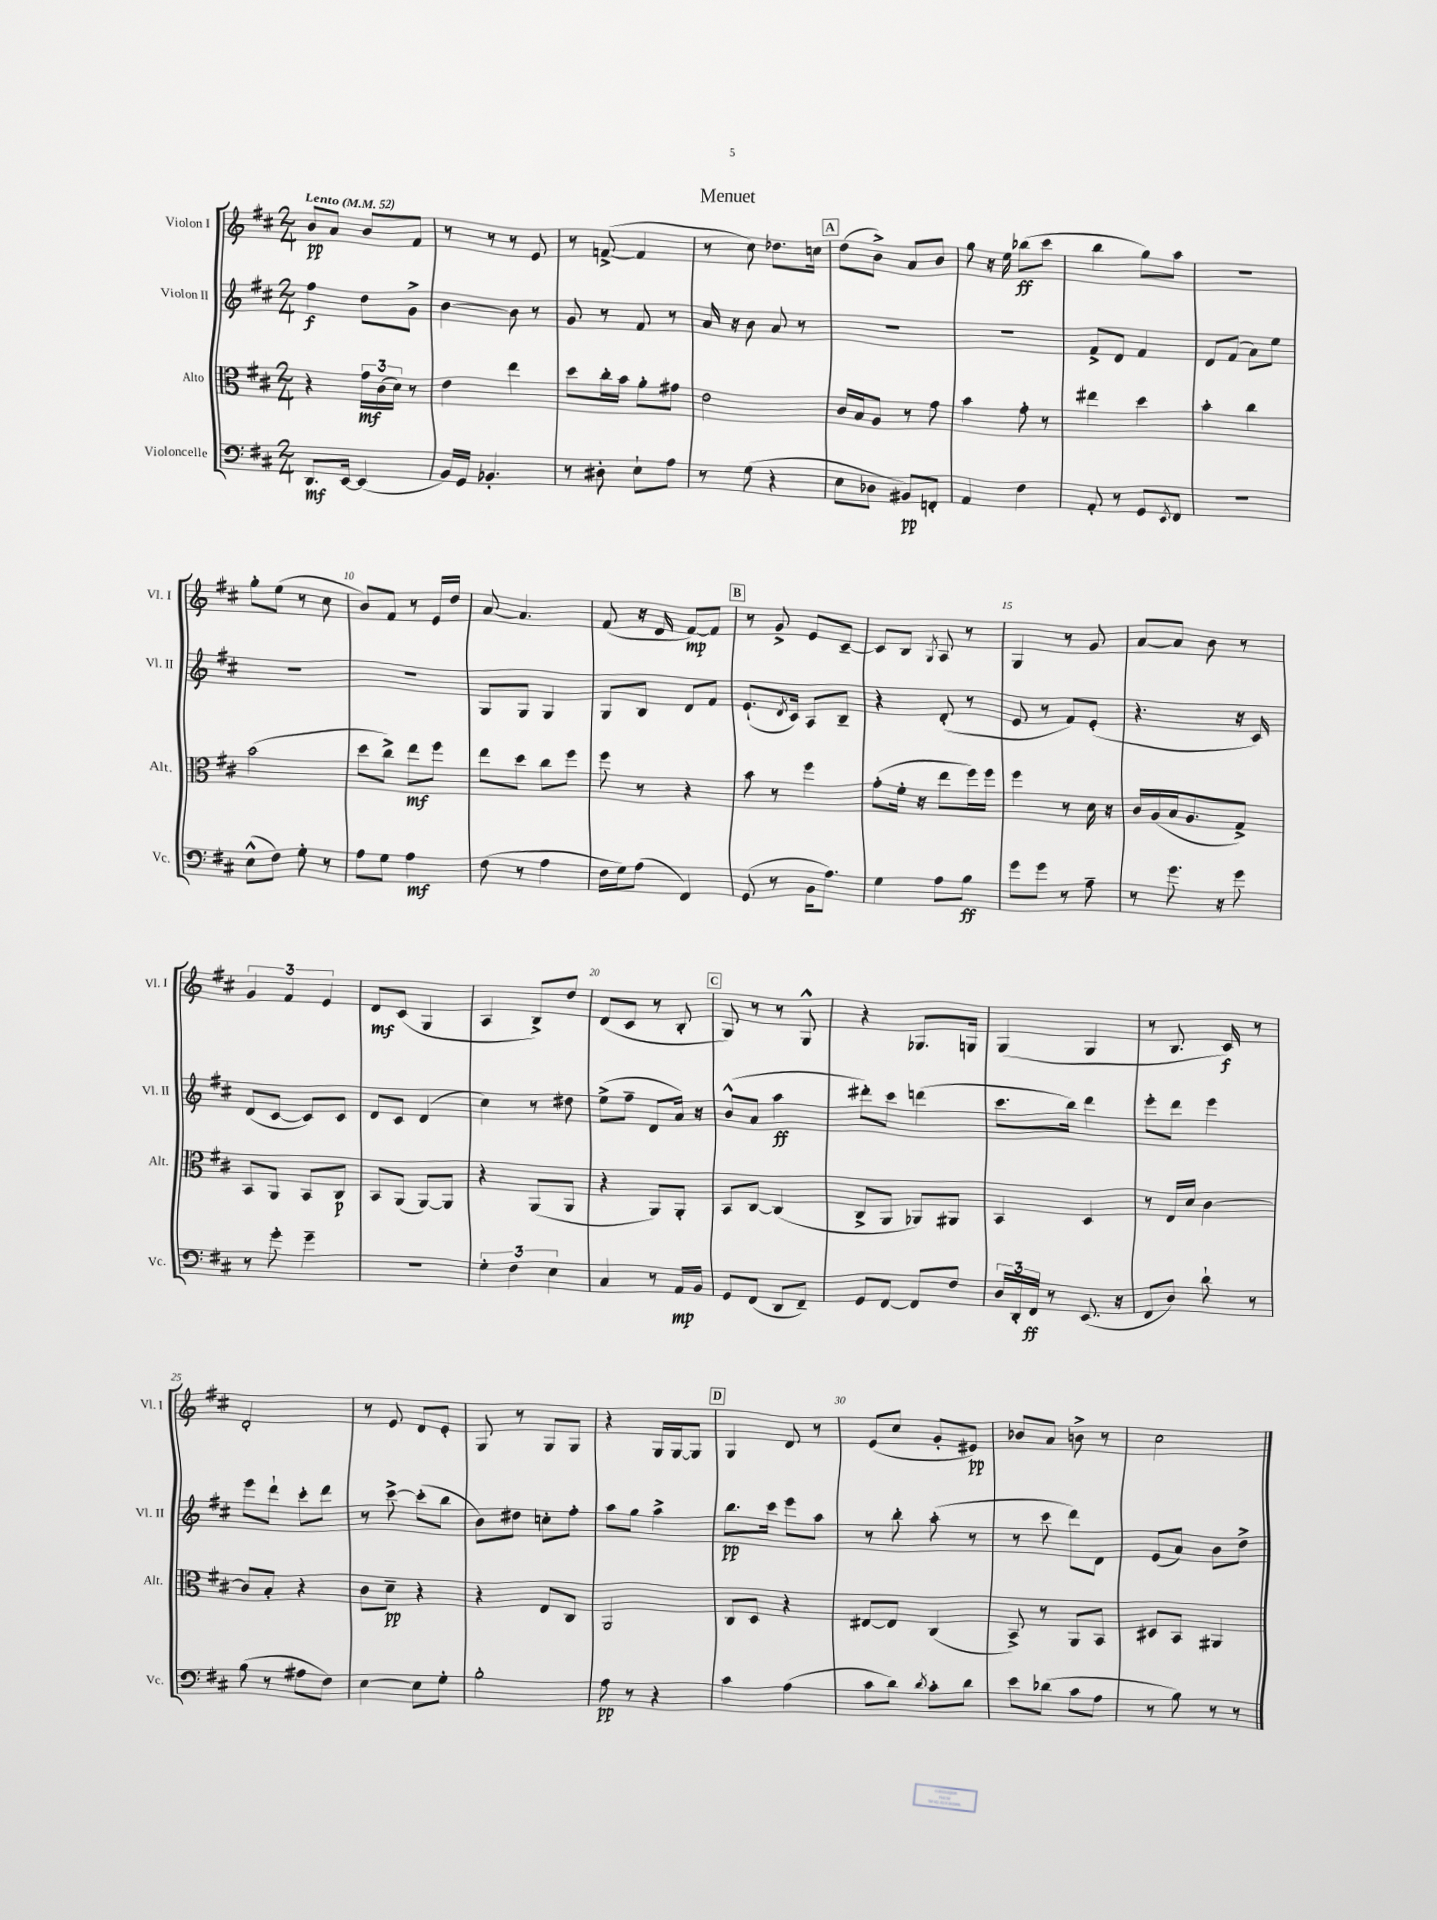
\header { title = "Menuet" }
<<
\new StaffGroup <<
\new Staff = "s0" \with { instrumentName = "Violon I" shortInstrumentName = "Vl. I" } {
    \clef treble \key d \major \numericTimeSignature \time 2/4 \tempo "Lento" 4 = 52
    b'8\pp a'8 b'8 fis'8 |
    r8 r8 r8 e'8 |
    r8 f'8~->( f'4 |
    r8 cis''8) des''8. c''16 |
    \mark \markup { \box "A" } d''8( b'8->) a'8 b'8 |
    g''8 r16 e''16 bes''8\ff( cis'''8 |
    b''4 g''8) a''8 |
    R2 |
    g''8-. e''8( r8 cis''8 |
    b'8) fis'8 r8 e'16 d''16 |
    a'8~ a'4. |
    fis'8( r16 d'16 fis'8~\mp) fis'8 |
    \mark \markup { \box "B" } r8 g'8-> e'8 cis'8~-- |
    cis'8 b8 \acciaccatura { g8 } a8 r8 |
    g4 r8 g'8 |
    a'8~ a'8 b'8 r8 |
    \tuplet 3/2 { g'4 fis'4 e'4 } |
    d'8\mf cis'8( g4 |
    a4 b8->) d''8 |
    d'8( cis'8 r8 b8-. |
    \mark \markup { \box "C" } g8) r8 r8 g8-^ |
    r4 ges8. g16 |
    g4( g4 |
    r8 b8. cis'16\f) r8 |
    d'2-. |
    r8 e'8 d'8 e'8-. |
    g8 r8 g8 g8 |
    r4 g16 g16~ g8 |
    \mark \markup { \box "D" } g4 d'8 r8 |
    e'8( cis''8 g'8-. eis'8\pp) |
    bes'8 a'8 b'8-> r8 |
    cis''2 \bar "|." |
}
\new Staff = "s1" \with { instrumentName = "Violon II" shortInstrumentName = "Vl. II" } {
    \clef treble \key d \major \numericTimeSignature \time 2/4
    fis''4\f d''8 g'8-> |
    b'4~ b'8 r8 |
    g'8 r8 fis'8 r8 |
    a'16 r16 b'8 a'8 r8 |
    \mark \markup { \box "A" } r2 |
    R2 |
    fis'8-> d'8 fis'4 |
    d'8 fis'8( a'8) e''8 |
    R2 |
    R2 |
    g8 g8 g4 |
    g8 b8 d'8 fis'8 |
    \mark \markup { \box "B" } e'8.-!( \acciaccatura { d'8 } cis'16) a8 b8-- |
    r4 d'8-.( r8 |
    e'8 r8 fis'8) e'8-.( |
    r4. r16 cis'16) |
    d'8( cis'8~ cis'8) cis'8 |
    d'8 cis'8 d'4( |
    cis''4) r8 dis''8 |
    e''8->( fis''8-- d'8 a'16) r16 |
    \mark \markup { \box "C" } b'8-^( a'8 a''4\ff |
    dis'''8-.) cis'''8 d'''4( |
    cis'''8. b''16) d'''4 |
    e'''8-. d'''8 e'''4 |
    e'''8 d'''8-! cis'''8-. d'''8 |
    r8 cis'''8~-> cis'''8-.( b''8 |
    b'8) dis''8 c''8-. fis''8-. |
    a''8 g''8 a''4-> |
    \mark \markup { \box "D" } b''8.\pp cis'''16 e'''8 a''8 |
    r8 b''8-. a''8-.( r8 |
    r8 cis'''8 d'''8) d'8 |
    e'8( a'8) b'8 d''8-> \bar "|." |
}
\new Staff = "s2" \with { instrumentName = "Alto" shortInstrumentName = "Alt." } {
    \clef alto \key d \major \numericTimeSignature \time 2/4
    r4 \tuplet 3/2 { g'16\mf cis'16( d'16) } r8 |
    e'4 e''4 |
    d''8 cis''16-. b'16 a'8-. gis'8 |
    e'2 |
    \mark \markup { \box "A" } cis'16 b16 a8 r8 g'8 |
    b'4 g'8-. r8 |
    eis''4 d''4 |
    b'4-. cis''4 |
    b'2( |
    d''8 cis''8->) e''8\mf fis''8 |
    e''8 d''8 cis''8 fis''8 |
    fis''8 r8 r4 |
    \mark \markup { \box "B" } b'8 r8 fis''4 |
    g'8-.( fis'16-. r16 e''8 fis''16) fis''16 |
    fis''4 r8 d'16 r16 |
    cis'16 a16( b16 a8. g8->) |
    b,8 a,8 b,8 cis8\p |
    b,8 a,8( a,8~) a,8 |
    r4 a,8( a,8 |
    r4 a,8) a,8-. |
    \mark \markup { \box "C" } b,8 cis8~ cis4( |
    cis8-> a,8 aes,8) ais,8 |
    b,4 d4 |
    r8 e16 d'16 cis'4~ |
    cis'8 b8-. r4 |
    cis'8 d'8--\pp r4 |
    r4 e8 cis8 |
    a,2 |
    \mark \markup { \box "D" } cis8 d8 r4 |
    eis8~ eis8 cis4( |
    b,8->) r8 a,8 b,8 |
    dis8 b,8 ais,4 \bar "|." |
}
\new Staff = "s3" \with { instrumentName = "Violoncelle" shortInstrumentName = "Vc." } {
    \clef bass \key d \major \numericTimeSignature \time 2/4
    d,8.\mf e,16~ e,4( |
    b,16) g,16 bes,4.-. |
    r8 dis8-. e8-! a8 |
    r8 g8( r4 |
    \mark \markup { \box "A" } e8 des8 bis,8\pp) f,8-. |
    a,4 fis4 |
    a,8-. r8 g,8 \acciaccatura { e,8 } fis,8 |
    R2 |
    e8-^( fis8) g8-. r8 |
    a8 g8 a4\mf |
    fis8( r8 a4 |
    fis16 g16) a8( fis,4) |
    \mark \markup { \box "B" } g,8( r8 b,16 a8.) |
    g4 a8 b8\ff |
    g'8 g'8 r8 a8-- |
    r8 g'8. r16 g'8 |
    r8 g'8-. g'4-- |
    R2 |
    \tuplet 3/2 { g4-. fis4 e4 } |
    cis4 r8 a,16\mp b,16 |
    \mark \markup { \box "C" } g,8 fis,8( d,8 fis,8--) |
    g,8 fis,8~ fis,8 fis8 |
    \tuplet 3/2 { d16 d,16-. fis,16\ff } r8 e,8.( r16 |
    fis,8 d8) d'8-! r8 |
    b8( r8 ais8 fis8) |
    e4~ e8 g8-. |
    b2-. |
    a8\pp r8 r4 |
    \mark \markup { \box "D" } cis'4 a4( |
    cis'8 d'8) \acciaccatura { d'8 } cis'8-. d'8 |
    e'8 des'8( cis'8 a8 |
    r8 b8) r8 r8 \bar "|." |
}
>>
>>
\layout { \context { \Score \override BarNumber.break-visibility = ##(#f #t #t) barNumberVisibility = #(every-nth-bar-number-visible 5) } }
